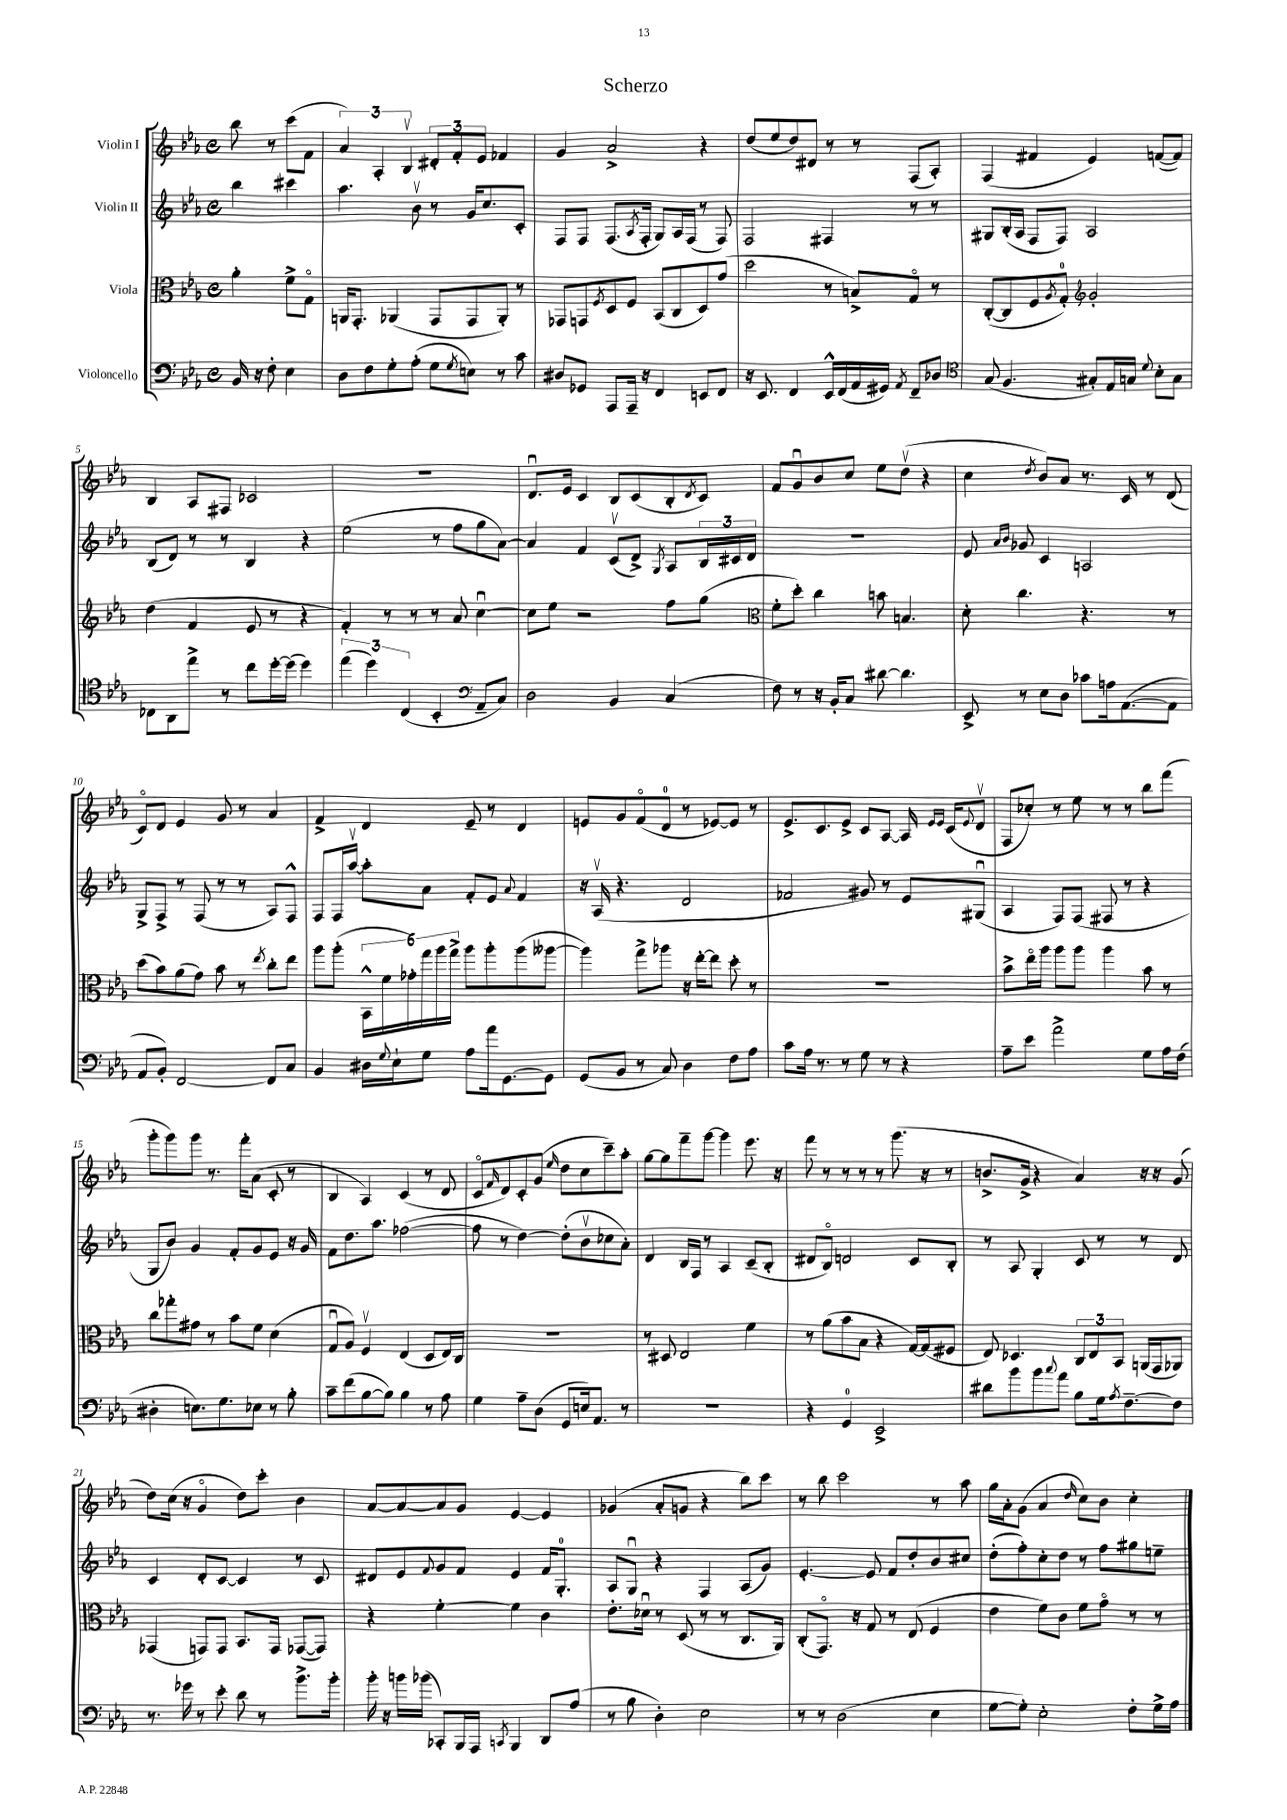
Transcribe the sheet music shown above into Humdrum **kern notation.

**kern	**kern	**kern	**kern
*part4	*part3	*part2	*part1
*staff4	*staff3	*staff2	*staff1
*I"Violoncello	*I"Viola	*I"Violin II	*I"Violin I
*clefF4	*clefC3	*clefG2	*clefG2
*k[b-e-a-]	*k[b-e-a-]	*k[b-e-a-]	*k[b-e-a-]
*M4/4	*M4/4	*M4/4	*M4/4
*met(c)	*met(c)	*met(c)	*met(c)
=	=	=	=
16BB-/	4a-'\	4bb-\	8bb-\
16r	.	.	.
8F'\	.	.	8r
4E-\	8f^\L	4ccc#X\	(8ccc\L
.	8G\J	.	8f\J
=1	=1	=1	=1
8D\L	16AAn/KL	4.aa-\	6a-/)
.	8.GG'/J	.	.
8F\	.	.	.
.	.	.	6A-'/
8G'\	(4AA-X/	.	.
.	.	.	6B-v/
(8A-'\J	.	8b-v\	.
8G\L	8GG/L	8r	12d#X'/L
.	.	.	12f'/
8qG/	.	.	.
8En\J)	8GG/	16g/KL	.
.	.	.	12e-/J
.	.	8.cc/	.
8r	8AA-'/J)	.	4f-X/
8c\	8r	8c'/J	.
=2	=2	=2	=2
8D#X/L	8GG-X/L	8F/L	4g/
8GG-X/J	8GGn/	8F/J	.
.	8qF/	.	.
8AAA-/L	8D/	(8.F/L	2a-^/
16AAA-~/Jk	8F/J	.	.
.	.	8qA-/	.
16r	.	16F'/Jk	.
4FF/	(8BB-/L	8G/L)	.
.	8C/	16A-/L	.
.	.	(16F/JJ	.
8EEn/L	8D/)	8r	4r
8FF/J	(8g/J	8F/)	.
=3	=3	=3	=3
16r	2dd\	2F/	(8dd/L
8.EE-/	.	.	.
.	.	.	8ee-/
4FF/	.	.	8dd/)
.	.	.	8d#X/J
16EE-^^/LL	8r	4F#X/	8r
(16FF/	.	.	.
16AA-/	8Bn^/L)	.	8r
16GG#X/JJ)	.	.	.
8qAA-/	.	.	.
8FF~/L	8G/J	8r	(8F/L
8D-X/J	8r	8r	8A-'/J)
=4	=4	=4	=4
*clefC4	*	*	*
(8G/	([8C'/L	8G#X/L	(4F/
4.F/	8C/]	(16B-'/L	.
.	.	16A-/JJ	.
.	8F/	8F/L	4f#X/
.	8qA-/	.	.
.	8G'/J)	8F/J)	.
*	*clefG2	*	*
8G#X'/L)	2g'/	2A-/	4e-/)
16E-/L	.	.	.
16Gn/JJ	.	.	.
8qqd/	.	.	.
8B-'\L	.	.	([8fn/L
8G\J	.	.	8f/J])
!!LO:LB:g=z
=5	=5	=5	=5
8C-X\L	(4dd\	(8B-/L	4B-/
8AA-\	.	8d/J)	.
8ee-^\J	4f/	8r	8A-/L
8r	.	8r	8F#X/J
8cc\L	8e-/	4B-/	2c-X/
[16dd'\L	8r	.	.
(16dd\JJ]	.	.	.
4dd\)	4r	4r	.
=6	=6	=6	=6
(6ee-\	4f'/)	(2ee-\	1r
6dd\)	.	.	.
.	8r	.	.
(6C/	.	.	.
.	8r	.	.
4BB-'/	8r	8r	.
.	8a-/	8ff\L	.
*clefF4	*	*	*
8AA-~/L	[4ccu\	8gg\	.
8C/J)	.	[8a-\J)	.
=7	=7	=7	=7
2D\	8cc\L]	4a-/]	8.du/L
.	8ee-\J	.	.
.	.	.	16e-/Jk
.	2r	4f/	4c/
4BB-/	.	(8cv/L	8B-/L
.	.	8d^/J)	(8c/
.	.	8qG/	.
(4C/	8ff\L	8A-/L	8B-'/
.	.	.	8qd/
.	(8gg\J	24B-/L	8c/J)
.	.	24c#X/	.
.	.	24d/JJ	.
=8	=8	=8	=8
*	*clefC3	*	*
8F\)	8f'\L	1r	8f/L
8r	8dd'\J)	.	8gu/
16r	4cc\	.	8b-/
16BB-'/KL	.	.	.
8C/J	.	.	8cc/J
[8d#X\	8bn\	.	8ee-\L
4.d#\]	4.Bn/	.	(8ddv\J
.	.	.	4r
=9	=9	=9	=9
8EE-^/	8d'\	8e-/	4cc\
.	.	16qqa-/LL	.
.	.	16qqb-/JJ	.
8r	4.cc\	8g-X/	.
.	.	.	8qdd/
8E-\L	.	4c/	8b-/L)
8D\J	.	.	8a-/J
8c-X\L	4.r	2An/	8.r
16An\k	.	.	.
([8.AA-\	.	.	16c/
.	.	.	8r
8AA-\J]	8r	.	(8d/
!!LO:LB:g=z
=10	=10	=10	=10
8AA-/L	(8dd\L	8G^/L	8c/L)
8BB-'/J)	8b-\)	8F^/J	8d/J
[2FF/	(8a-\	8r	4e-/
.	8g\J)	(8F/	.
.	8b-\	8r	8g/
.	8r	8r	8r
.	8qee-/	.	.
8FF/L]	8cc'\L	8A-/L)	4a-/
8C/J	8ee-\J	8F^^/J	.
=11	=11	=11	=11
4BB-/	8aa-\L	8F/L	4f^/
.	(8aa-'\J	16F/L	.
.	.	[16aa-v/JJ	.
16D#X\LL	24BB-^^\LL	8aa-'\L]	4d/
.	24f\	.	.
8qqG/	.	.	.
16E-`\J	.	.	.
.	24g-X'\)	.	.
8G\J	24gg\	8a-\J	.
.	24aa-\	.	.
.	24gg^\JJ	.	.
8A-\L	8aa-\L	8f'/L	8e-~/
16a-\k	8aa-'\	8e-/J	8r
[8.GG\	.	.	.
.	.	8qqa-/	.
.	(8aa-\	4f/	4d/
8GG\J]	[8aa--X\J	.	.
=12	=12	=12	=12
(8GG/L	4aa--\])	16r	8en/L
.	.	(16A-v/	.
8BB-/J	.	4.r	8g/
8r	8gg^\L	.	(8f/
8C/)	8aa-X\J	.	8d/J
4D\	16r	2d/	8r
.	[16ee-'\KL	.	.
.	8ee-\J]	.	[8e-X/L)
8F\L	8dd'\	.	8e-/J]
8A-\J	8r	.	8r
=13	=13	=13	=13
8c\L	1r	2f-X/	8.e-^/L
16A-\Jk	.	.	.
8.r	.	.	8.c/
8r	.	.	8e-^/J
8G\	.	8g#X/)	8c/L
8r	.	8r	[8A-/J
4r	.	8e-/L	16A-/]
.	.	.	16qqe-/LL
.	.	.	16qqe-/JJ
.	.	.	(16c/KL
.	.	.	8qqe-/
.	.	(8G#Xu/J	8dv/J
=14	=14	=14	=14
8A-~\L	8b-^\L	4A-/	8F/L
8e-\J	16ee-\L	.	8cc-X'/J)
.	16aa-\JJ	.	.
2a-^\	8aa-\L	8F/L)	8r
.	8aa-\J	(8F/J	8ee-\
.	4aa-\	8F#X/	8r
.	.	8r	8r
8G\L	8b-\	4r	8bb-\L
16A-\L	8r	.	(8fff\J
(16F\JJ	.	.	.
!!LO:LB:g=z
=15	=15	=15	=15
4D#X'\	8cc\L	8G/L	8ggg'\L
.	8gg-X'\	8b-/J)	8ggg\)
8.En\L)	8g#X\J	4g/	8ggg\J
.	8r	.	8.r
8.G\	.	.	.
.	8b-\L	8f'/L	.
.	.	.	16fff'\KL
8E-X\J	8f\J	8g/	(8a-\J
8r	(4d\	8e-/J	8c'/
8B-'\	.	16r	8r
.	.	16g/	.
=16	=16	=16	=16
8c~\L	8Gu/L	8f\L	4B-/
(8f\	8A-/J)	8.dd\	.
[8B-\	4Fv/	.	4A-/)
.	.	8.aa-\J	.
8B-\J])	.	.	.
4B-\	(4E-/	([2ff-X\	(4c/
8r	8D/L	.	8r
8A-\	16E-/L)	.	8d/
.	16C/JJ	.	.
=17	=17	=17	=17
4G\	1r	8ff-\]	8c/L
.	.	.	16qqf/
.	.	8r	8d/)
8A-~\L	.	[4dd\)	8c'/
(8D\J	.	.	(8g/J
.	.	.	16qqee-/
8GG/L	.	(8dd'\L]	8dd\L
16En/k)	.	8b-v\	8cc\
8.AA-/J	.	.	.
.	.	8cc-X\	8ccc~\)
8r	.	8a-'\J)	8aa-'\J
=18	=18	=18	=18
1r	8r	4d/	[8gg\L
.	8D#X/	.	8gg\]
.	2E-/	16B-/LL	8fff~\
.	.	16F/JJ	.
.	.	8r	[8ggg\J
.	.	4A-/	4ggg\]
.	4f\	(8c~/L	8.eee-\
.	.	8B-'/J	.
.	.	.	16r
=19	=19	=19	=19
4r	8r	8d#X/L	8fff\
.	(8a-\L	8B-/J)	8r
4GG/	8b-\	2dn/	8r
.	8B-\J	.	8r
2EE-^/	4r	.	8r
.	.	.	(8.ggg\
.	[16G/LL)	8c/L	.
.	(16G/J]	.	16r
.	8F#X/J	8B-'/J	8r
=20	=20	=20	=20
8d#X\L	8E-/)	8r	8.bn^/L
8b-\	4.D-X/	8A-/	.
.	.	.	16g^/Jk
8b-\	.	4G'/	4r
8qqcc/	.	.	.
8a-\J	.	.	.
8B-\L	12C/L	8c/	4a-/)
.	12E-/	.	.
16G\k	.	8r	.
.	12BB-/J	.	.
8qA-/	.	.	.
[8.F~\	.	.	.
.	(16AAn/LL	8r	16r
.	16GG/J	.	16r
8F\J]	8AA-X/J)	8d/	(8g/
!!LO:LB:g=z
=21	=21	=21	=21
8.r	(4GG-X/	4c/	8dd\L)
.	.	.	(16cc\Jk
16g-X\	.	.	16r
8r	8GGn/L)	8d'/L	4g/
8e-'\	8GG/J	[8c/J	.
8d\	8.BB-/L	4c/]	8dd\L)
8r	.	.	8ccc'\J
.	16GG/Jk	.	.
8.b-^\L	([8GG-X/L	8r	4b-\
.	8GG-/J])	8c/	.
16b-'\Jk	.	.	.
=22	=22	=22	=22
16b-'\	4r	8d#X/L	[8a-/L
16r	.	.	.
16bn\LL	.	8e-/	8a-/_
(16b-X\JJ	.	.	.
.	.	8qqf/	.
8CC-X'/L)	[4f'\	8g/	8a-/]
16BBB-/L	.	8f/J	8g/J
16AAA-/JJ	.	.	.
8qCCn/	.	.	.
4BBB-/	4f\]	4e-/	[4e-/
8DD/L	4c\	16f/KL	4e-/]
.	.	8.G'/J	.
(8A-/J	.	.	.
=23	=23	=23	=23
8r	8.e-'\L	8A-/L	(4g-X/
8B-\	.	8Gu/J	.
.	16d-Xu\Jk	.	.
4D'\)	8r	4r	8a-'/L
.	(8D/	.	8gn/J
2E-\	8r	4F/	4r
.	8r	.	.
.	8.C/L	(8A-/L	8bb-\L)
.	.	8g/J)	8ccc\J
.	16AA-/Jk)	.	.
=24	=24	=24	=24
8r	(8C'/L	[4.e-'/	8r
8r	8.GG/J)	.	8bb-\
(2D\	.	.	2ccc\
.	16r	.	.
.	8G/	8e-/]	.
.	8r	8f/L	.
.	(8E-/	8dd'/	.
4E-\	4F/	8b-/	8r
.	.	8cc#X/J	8aa-\
=25	=25	=25	=25
[8G\L	4e-\	(8dd'\L	16gg\LL
.	.	.	16a-'\J
8G'\J])	.	8ff'\)	(8g\J
2E-'\	8f\L)	8cc'\	4a-/
.	8c\J	8dd\J	.
.	.	.	16qqdd/
.	8f\L	8r	8cc\L)
.	8g\J	8ff\L	8b-\J
8F'\L	8r	8gg#X\	4cc'\
16G^\L	8r	8een~\J	.
16A-\JJ	.	.	.
==	==	==	==
*-	*-	*-	*-
